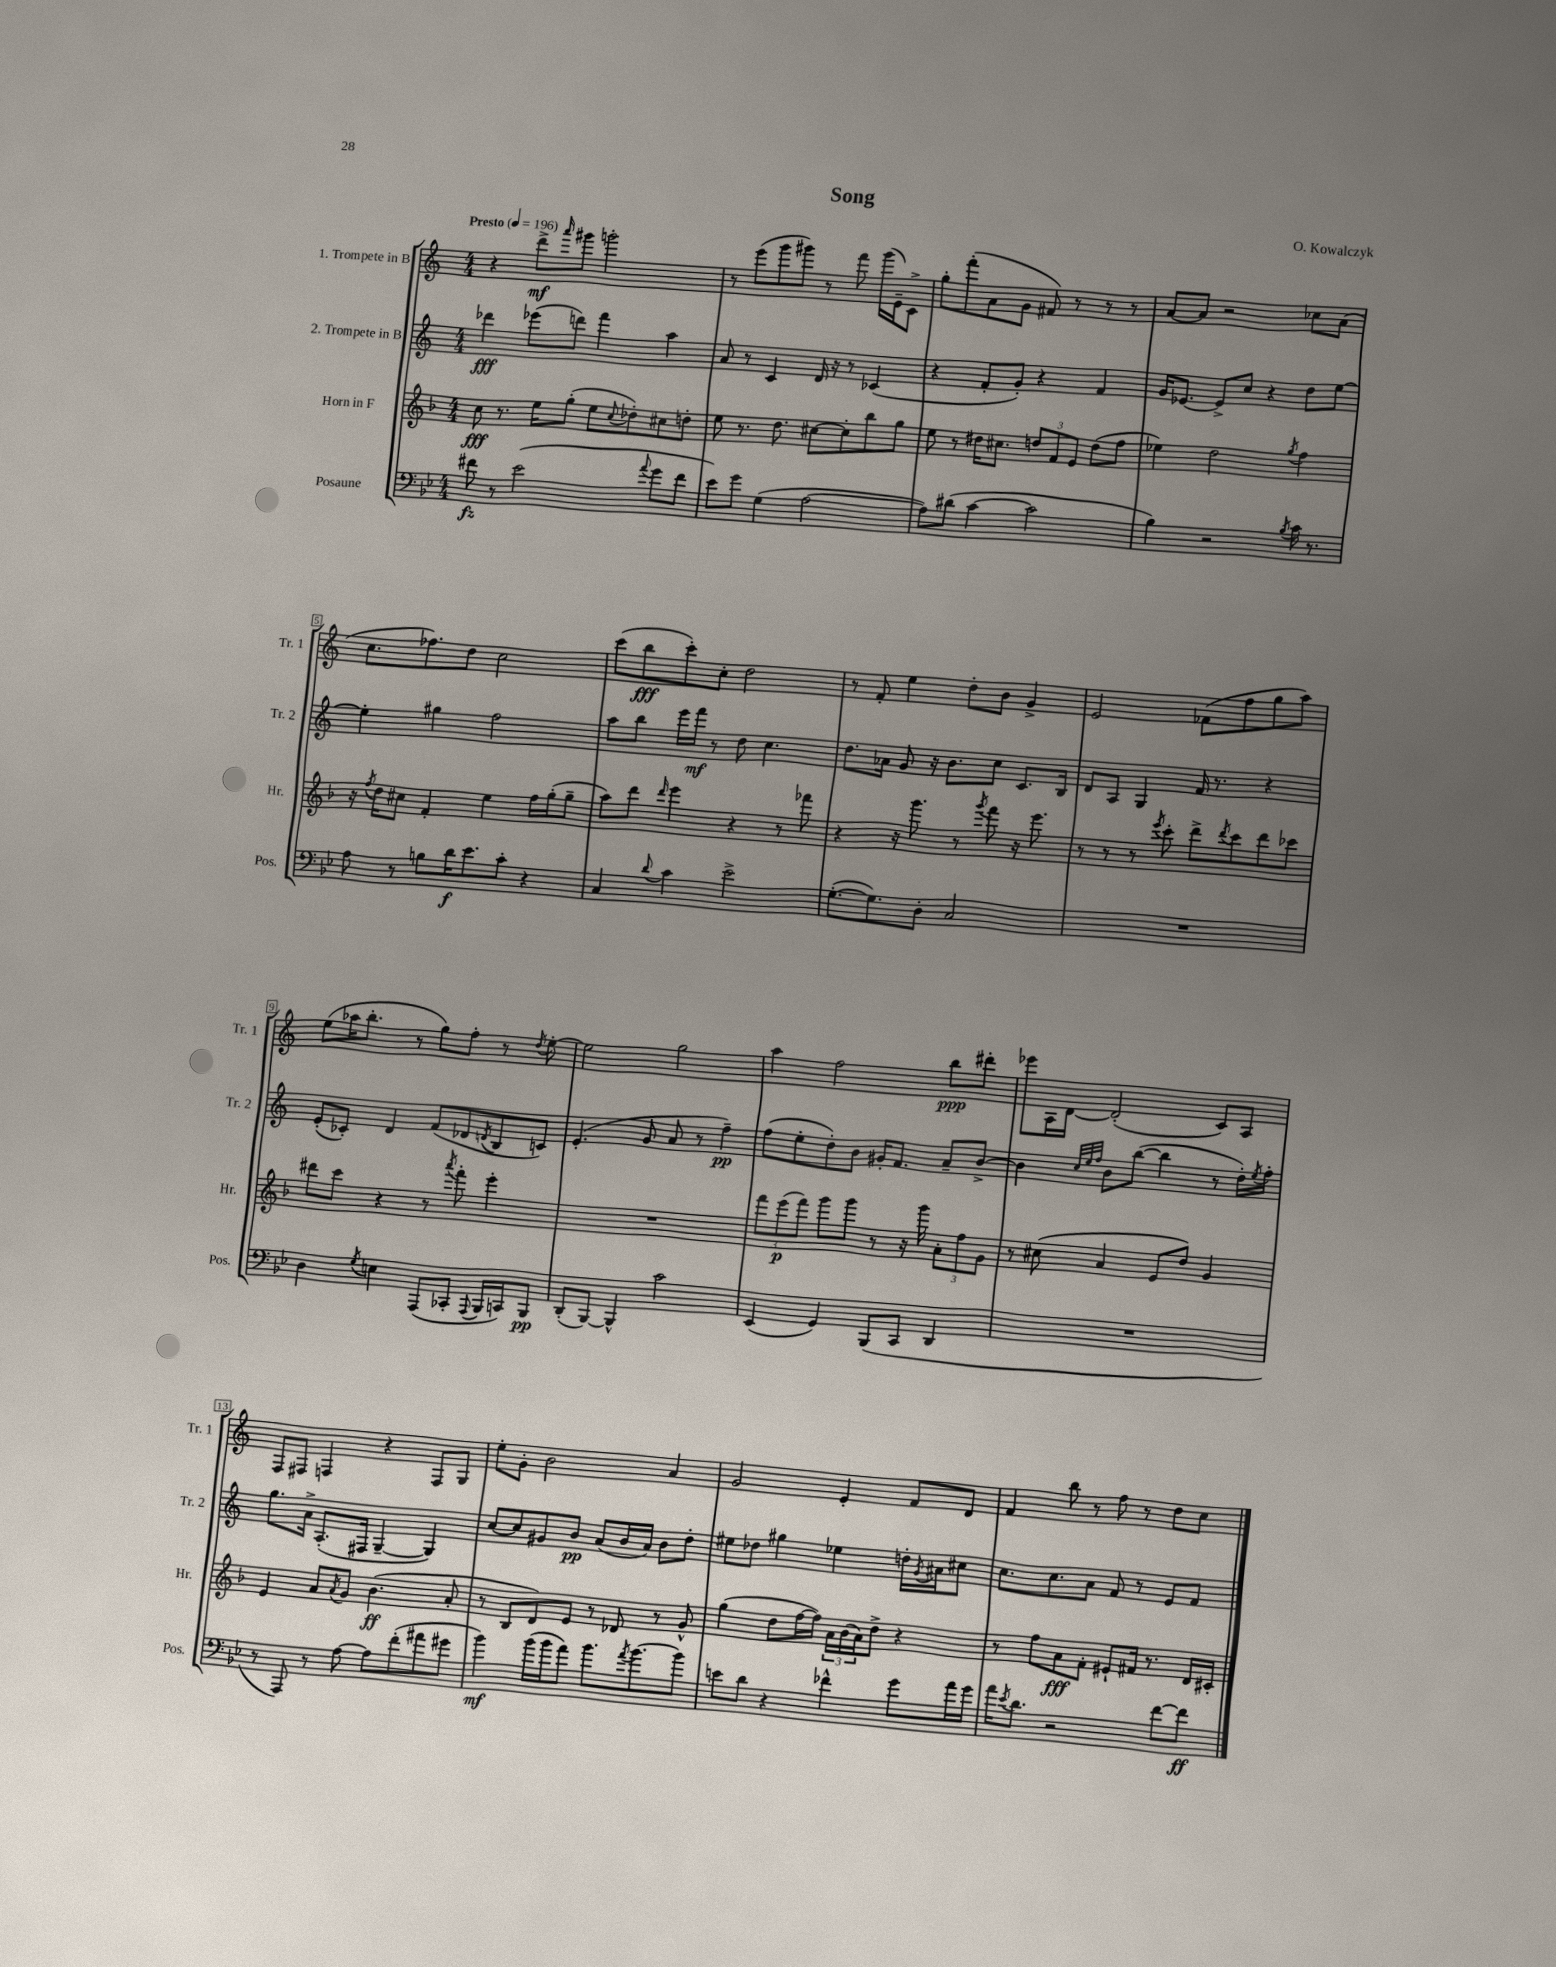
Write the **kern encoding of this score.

**kern	**kern	**kern	**kern
*staff4	*staff3	*staff2	*staff1
*clefF4	*clefG2	*clefG2	*clefG2
*k[b-e-]	*k[b-]	*k[]	*k[]
*M4/4	*M4/4	*M4/4	*M4/4
*MM196	*MM196	*MM196	*MM196
8f#	8cc	4ddd-	4r
8r	8.r	.	.
(2e-	.	(8eee-	8ddd^
.	16ee	.	.
.	.	.	16qqaaa
.	(8gg'	8ddd)	8ggg#
.	8ee	4fff	2ggg'
.	8qqcc	.	.
.	8dd-')	.	.
8qqa	.	.	.
8g	8cc#	4aa	.
8f#	8dd'	.	.
=	=	=	=
8e-)	8ee	8a	8r
8g	8.r	8r	(8eee
(4G	.	4c	8ggg
.	8.dd	.	.
.	.	.	8ggg#)
[2A	[8cc#	16d	8r
.	.	16r	.
.	8cc#']	8r	8fff
.	8bb-	(4c-	(16ggg#
.	.	.	16e~)
.	8gg	.	8c^
=	=	=	=
8A])	8ee	4r	8gg'
(8d#	8r	.	(8fff'
[4c	16dd#	8f'	8a
.	8.cc#	.	.
.	.	8g')	8g
2c]	12dd	4r	8f#)
.	12f	.	.
.	.	.	8r
.	12e	.	.
.	(8dd	4f	8r
.	8ff	.	8r
=	=	=	=
4B-)	4ee-)	16g	[8a
.	.	[8.e-	.
.	.	.	8a]
2r	2dd	8e-^]	2r
.	.	8cc	.
.	.	4r	.
8qB-	8qgg	.	.
16c	4ff	8dd	8cc-
8.r	.	.	.
.	.	[8ee	(8a
=	=	=	=
8A	16r	4ee']	8.cc
.	8qff	.	.
.	16dd	.	.
8r	8cc#	.	.
.	.	.	8.ff-)
8B	4f'	4gg#	.
16d	.	.	8dd
8.e-	.	.	.
.	4ee	2ff	2cc
8c'	.	.	.
4r	16ff	.	.
.	(16gg'	.	.
.	8gg~	.	.
=	=	=	=
4C	8aa)	8aa	(8ccc
.	8ddd	8bb	8bb
8qqd	16qqddd	.	.
4c	4eee	16eee	8ccc')
.	.	16fff	.
.	.	8r	8cc'
2e-^	4r	8dd	2dd
.	.	4.cc	.
.	8r	.	.
.	8fff-	.	.
=	=	=	=
([8.G'	4r	8.dd	8r
.	.	.	8f'
8.G])	.	16a-	.
.	16r	8g	4ee
.	8.ggg	.	.
8D'	.	16r	.
.	.	8.b	.
2C	8r	.	8dd'
.	8qggg	.	.
.	8fff	8cc	8b
.	16r	8.c	4g^
.	8.eee	.	.
.	.	16B	.
=	=	=	=
1r	8r	8d	2e
.	8r	8A	.
.	8r	4G	.
.	8qeee	.	.
.	8ccc'	.	.
.	8ddd^	16f	(8f-
.	.	8.r	.
.	8qddd	.	.
.	8ccc	.	8ff
.	8ddd	4r	8gg
.	8ccc-	.	8aa)
=	=	=	=
4D	8ddd#	(8e'	(8ee
.	8ccc	8c-')	16aa-
.	.	.	8.bb'
8qG	.	.	.
4E	4r	4d	.
.	.	.	8r
(8AAA	8r	(8f	8gg)
.	8qaaa	.	.
8CC-'	8fff'	8d-	8ff'
8qqAAA	.	8qd	.
16BBB-	4eee'	8B	8r
16CC)	.	.	.
.	.	.	8qdd
8BBB-	.	8c)	[8ee'
=	=	=	=
(8DD'	1r	(4.e'	2ee]
[8BBB-)	.	.	.
4BBB-^^]	.	.	.
.	.	8g	.
2c	.	8a	2gg
.	.	8r	.
.	.	4ff~)	.
=	=	=	=
(4EE-	12fff	(8ff	4aa
.	(12eee	.	.
.	.	8ee'	.
.	12fff)	.	.
4GG)	8ggg	8dd')	2ff
.	8ggg	8b	.
(8BBB-	8r	16g#'	.
.	.	8.f	.
8CC	16r	.	.
.	16ggg	.	.
4DD	12a'	8a~	8bb
.	12ff	.	.
.	.	[8b^	8ddd#'
.	12g	.	.
=	=	=	=
1r	8r	4b]	8eee-
.	(8cc#	.	16A
.	.	.	[16d
.	.	32qqcc	.
.	.	32qqee	.
.	.	32qqff	.
.	4a	8b	(2d']
.	.	([8bb	.
.	8e	4bb]	.
.	8dd)	.	.
.	4g	8r	8c)
.	.	16dd')	8A
.	.	8qee	.
.	.	16ff'	.
=	=	=	=
8r	4e	8.gg	8F
8AAA)	.	.	8F#
.	.	16a^	.
8r	8a	(8.A'	4F
.	8qa	.	.
[8A	8g	.	.
.	.	16F#	.
8A]	(4.b-	[4G~	4r
(8f'	.	.	.
8a#	.	4G])	8F
8g#	8a'	.	8G
=	=	=	=
4b-)	8r	[8cc	8ee'
.	8B-	8cc]	8g'
(16b-	8d)	8g#	2b
16b-	.	.	.
8a)	8e	8b	.
8.b-	8r	(8a	.
.	8d-	16b	.
8qa	.	.	.
[8.b-	.	16a)	.
.	8r	8b	4a
8b-]	8g^^	8dd'	.
=	=	=	=
8e	(4gg	8ee#	2g
8d	.	8dd-	.
4r	8dd	4gg#	.
.	[16ff	.	.
.	16ff])	.	.
4f-^^	24a	4ee-	4e'
.	(24b-	.	.
.	24a)	.	.
.	8dd^	.	.
8g	4r	16dd'	8f
.	.	8qg	.
.	.	16a#	.
16a	.	8cc#	8d
16g	.	.	.
=	=	=	=
16a	8r	8.cc	4f
8qe-	.	.	.
8.d	.	.	.
.	8ff	.	.
.	.	8.cc	.
2r	8a	.	8bb
.	8f'	8a	8r
.	8e#`	8f	8ff
.	16f#	8r	8r
.	8.r	.	.
[8f	.	8e	8dd
8f]	16d	8f	8cc
.	16c#'	.	.
==	==	==	==
*-	*-	*-	*-
